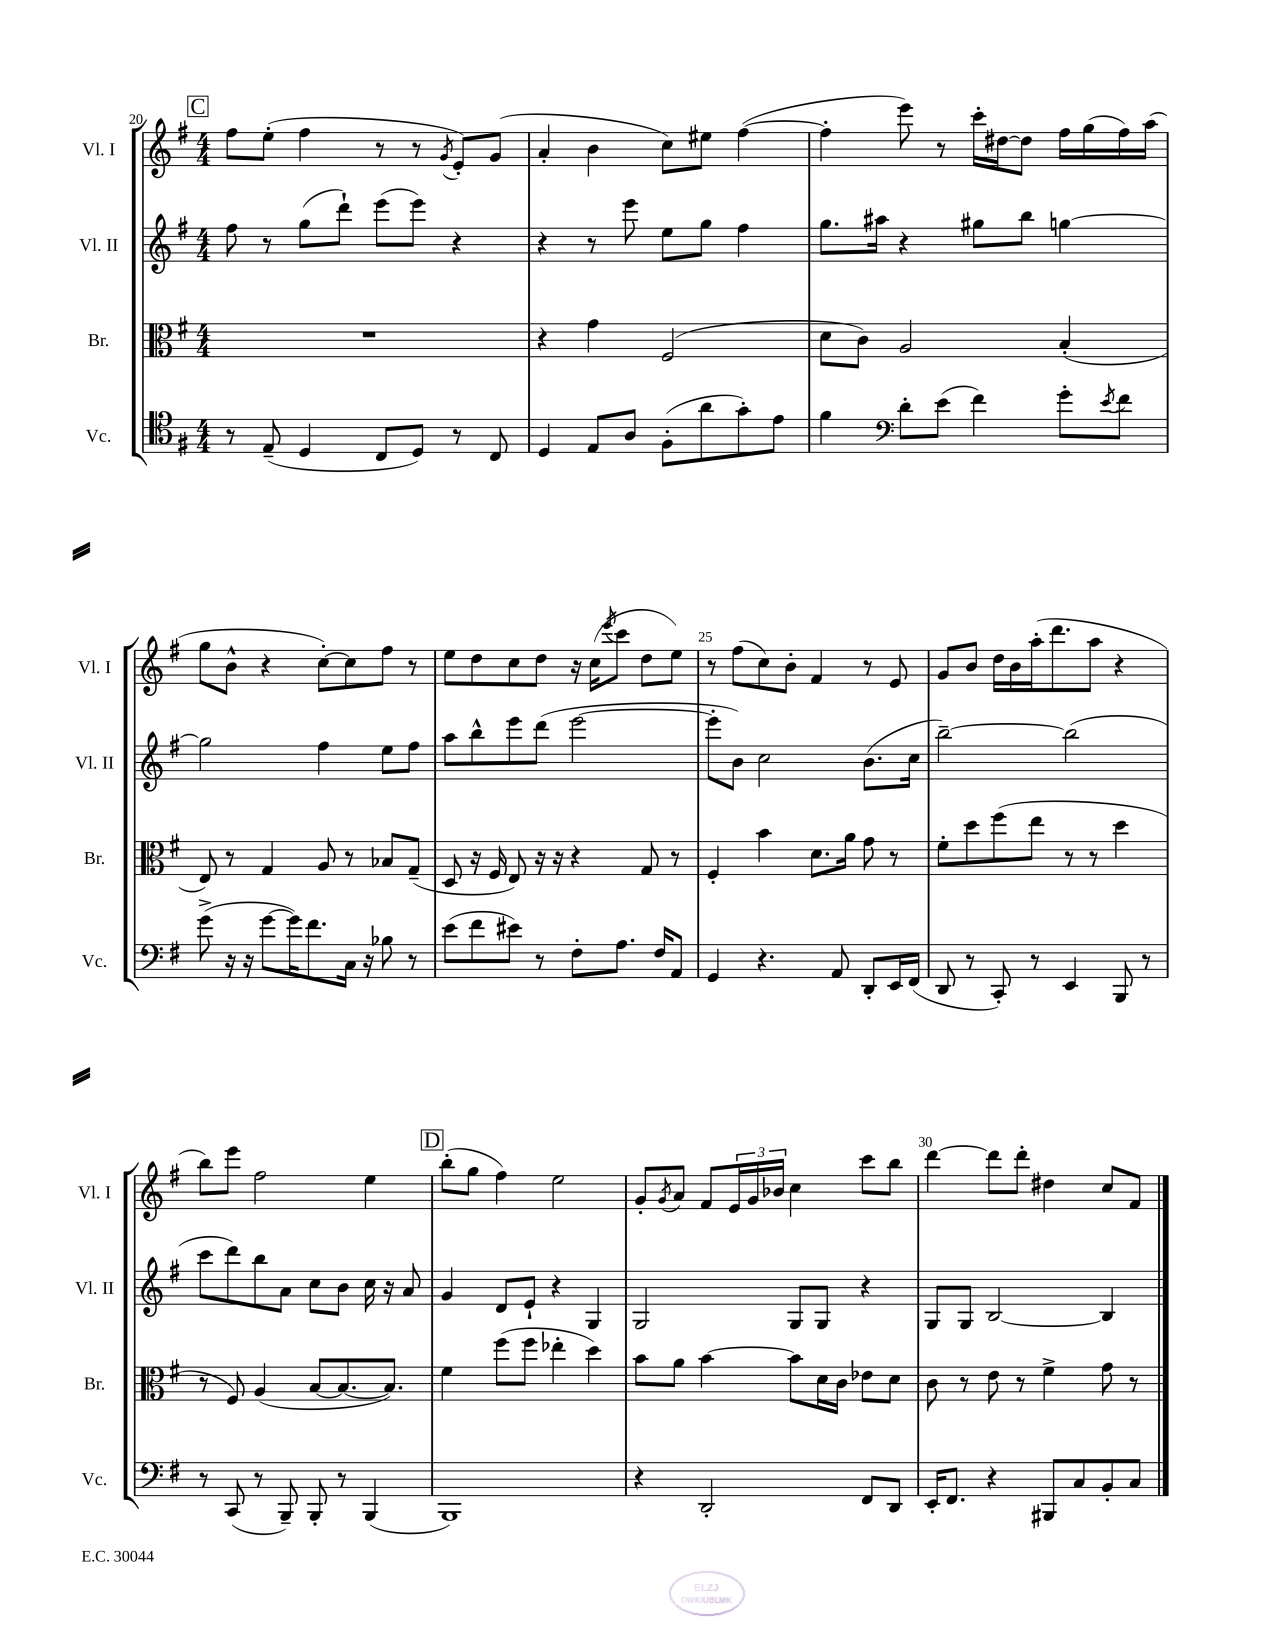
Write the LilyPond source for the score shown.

<<
\new StaffGroup <<
\new Staff = "s0" \with { instrumentName = "Vl. I" shortInstrumentName = "Vl. I" } {
    \clef treble \key g \major \numericTimeSignature \time 4/4
    \mark \markup { \box "C" } fis''8 e''8-.( fis''4 r8 r8 \acciaccatura { g'8 } e'8-.) g'8( |
    a'4-. b'4 c''8) eis''8 fis''4~( |
    fis''4-. e'''8) r8 c'''16-. dis''16~ dis''8 fis''16 g''16( fis''16) a''16( |
    g''8 b'8-^ r4 c''8~-.) c''8 fis''8 r8 |
    e''8 d''8 c''8 d''8 r16 c''16( \acciaccatura { e'''8 } c'''8 d''8 e''8) |
    r8 fis''8( c''8) b'8-. fis'4 r8 e'8 |
    g'8 b'8 d''16 b'16 a''16-.( d'''8. a''8 r4 |
    b''8) e'''8 fis''2 e''4 |
    \mark \markup { \box "D" } b''8-.( g''8 fis''4) e''2 |
    g'8-. \acciaccatura { g'8 } a'8 fis'8 \tuplet 3/2 { e'16 g'16 bes'16 } c''4 c'''8 b''8 |
    d'''4~ d'''8 d'''8-. dis''4 c''8 fis'8 \bar "|." |
}
\new Staff = "s1" \with { instrumentName = "Vl. II" shortInstrumentName = "Vl. II" } {
    \clef treble \key g \major \numericTimeSignature \time 4/4
    \mark \markup { \box "C" } fis''8 r8 g''8( d'''8-!) e'''8( e'''8) r4 |
    r4 r8 e'''8 e''8 g''8 fis''4 |
    g''8. ais''16 r4 gis''8 b''8 g''4~ |
    g''2 fis''4 e''8 fis''8 |
    a''8 b''8-^ e'''8 d'''8( e'''2~ |
    e'''8-. b'8) c''2 b'8.( c''16 |
    b''2~--) b''2( |
    c'''8 d'''8) b''8 a'8 c''8 b'8 c''16 r16 a'8 |
    \mark \markup { \box "D" } g'4 d'8 e'8-! r4 g4 |
    g2 g8 g8 r4 |
    g8 g8 b2~ b4 \bar "|." |
}
\new Staff = "s2" \with { instrumentName = "Br." shortInstrumentName = "Br." } {
    \clef alto \key g \major \numericTimeSignature \time 4/4
    \mark \markup { \box "C" } R1 |
    r4 g'4 fis2( |
    d'8 c'8) a2 b4-.( |
    e8) r8 g4 a8 r8 bes8 g8--( |
    d8 r16 fis16 e8) r16 r16 r4 g8 r8 |
    fis4-. b'4 d'8. a'16 g'8 r8 |
    fis'8-. d''8 fis''8( e''8 r8 r8 d''4 |
    r8 fis8) a4( b8~ b8.~ b8.) |
    \mark \markup { \box "D" } fis'4 fis''8( fis''8 ees''4-. d''4) |
    b'8 a'8 b'4~ b'8 d'16 c'16 ees'8 d'8 |
    c'8 r8 e'8 r8 fis'4-> g'8 r8 \bar "|." |
}
\new Staff = "s3" \with { instrumentName = "Vc." shortInstrumentName = "Vc." } {
    \clef tenor \key g \major \numericTimeSignature \time 4/4
    \mark \markup { \box "C" } r8 e8--( d4 c8 d8) r8 c8 |
    d4 e8 a8 fis8-.( a'8 g'8-.) e'8 |
    fis'4 \clef bass d'8-. e'8( fis'4) g'8-. \acciaccatura { e'8 } fis'8 |
    g'8->( r16 r16 g'8~ g'16) fis'8. c16 r16 bes8 r8 |
    e'8( fis'8 eis'8) r8 fis8-. a8. fis16 a,8 |
    g,4 r4. a,8 d,8-. e,16 fis,16( |
    d,8 r8 c,8-.) r8 e,4 b,,8 r8 |
    r8 c,8( r8 b,,8--) b,,8-. r8 b,,4( |
    \mark \markup { \box "D" } b,,1) |
    r4 d,2-. fis,8 d,8 |
    e,16-. fis,8. r4 bis,,8 c8 b,8-. c8 \bar "|." |
}
>>
>>
\layout { \context { \Score currentBarNumber = #20 \override BarNumber.break-visibility = ##(#f #t #t) barNumberVisibility = #(every-nth-bar-number-visible 5) } }
